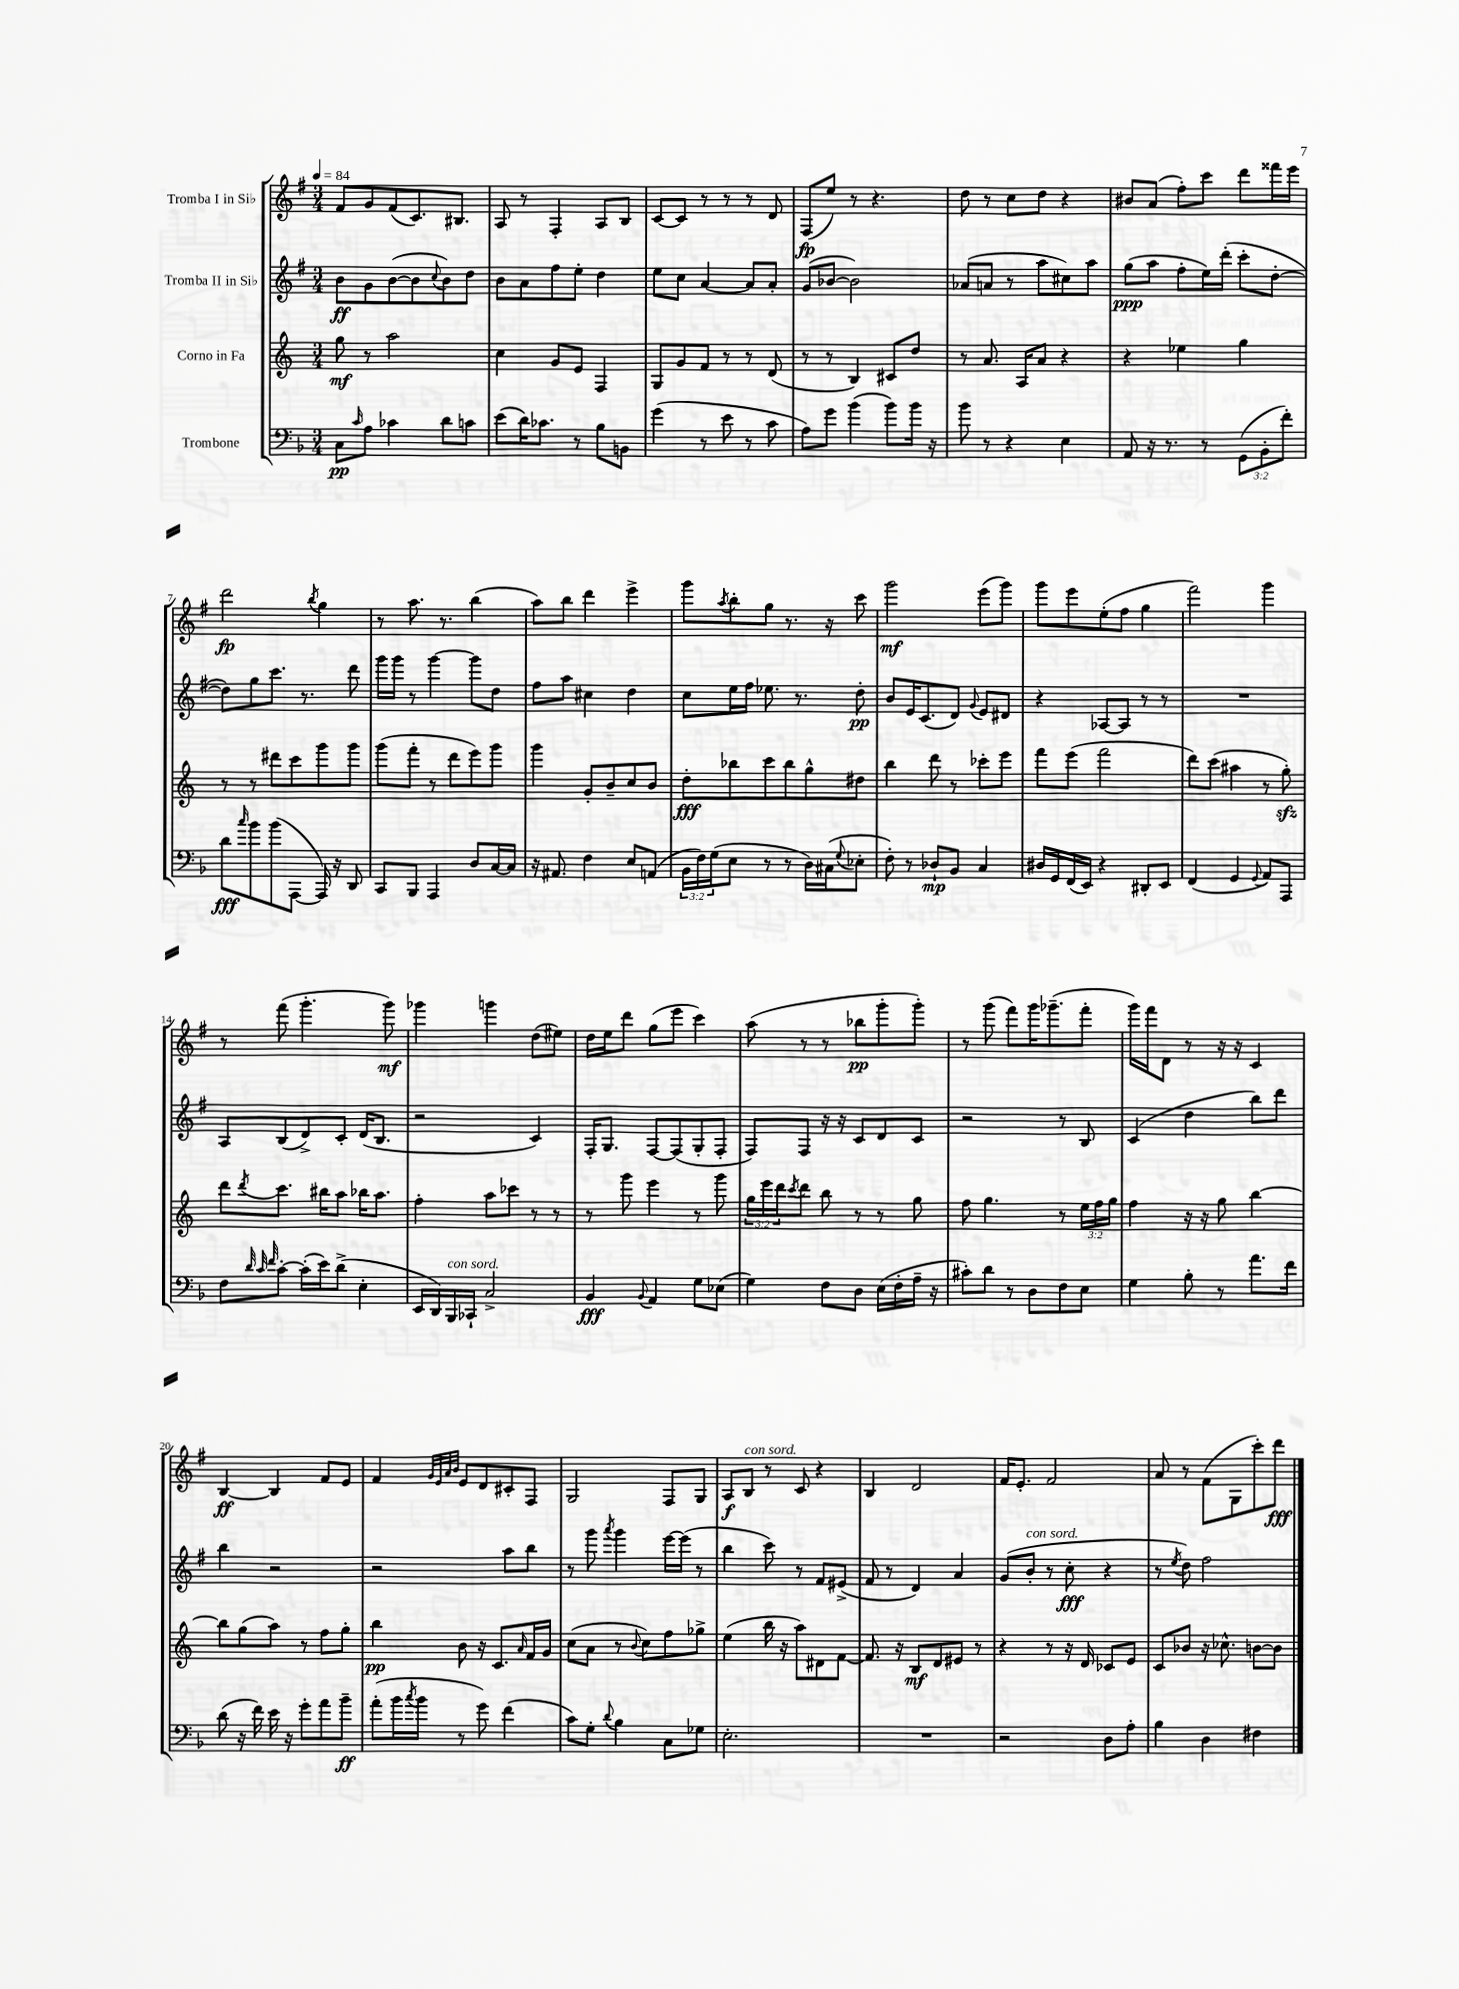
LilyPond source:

<<
\new StaffGroup <<
\new Staff = "s0" \with { instrumentName = "Tromba I in Sib" } {
    \clef treble \key g \major \numericTimeSignature \time 3/4 \tempo 4 = 84
    fis'8 g'8 fis'8( c'8.) bis8. |
    a8 r8 fis4-. a8 b8 |
    c'8~ c'8 r8 r8 r8 d'8 |
    fis8\fp( e''8) r8 r4. |
    d''8 r8 c''8 d''8 r4 |
    bis'8 a'8( fis''8-.) c'''8 d'''8 fisis'''16 e'''16 |
    d'''2\fp \acciaccatura { b''8 } g''4 |
    r8 a''8. r8. b''4( |
    a''8) b''8 d'''4 e'''4-> |
    g'''8 \acciaccatura { a''8 } b''8-. g''8 r8. r16 c'''8 |
    g'''2\mf e'''8( g'''8) |
    g'''8 e'''8 e''8-.( fis''8 g''4 |
    fis'''2) g'''4 |
    r8 fis'''8( g'''4.-. g'''8\mf) |
    ges'''4 g'''4 d''8( eis''8) |
    d''16 e''16 d'''8 g''8( e'''8 c'''4) |
    a''8( r8 r8 bes''8\pp g'''8-. g'''8-.) |
    r8 g'''8( fis'''8) g'''16 ges'''8.--( fis'''8-. |
    g'''16) fis'''16 d'8 r8 r16 r16 c'4 |
    b4~\ff b4 fis'8 e'8 |
    fis'4 \grace { g'32 e'32 a'32 b'32 } e'8 d'8 cis'8-. fis8 |
    g2 fis8 g8 |
    a8\f b8^\markup { \italic "con sord." } r8 c'8 r4 |
    b4 d'2 |
    fis'16 e'8.-. fis'2 |
    a'8 r8 fis'8( g8 c'''8-.) d'''8\fff \bar "|." |
}
\new Staff = "s1" \with { instrumentName = "Tromba II in Sib" } {
    \clef treble \key g \major \numericTimeSignature \time 3/4
    b'8\ff g'8 b'8~( b'8 \appoggiatura { c''8 } b'8) d''8 |
    b'8 a'8 fis''8 e''8-. d''4 |
    e''8 c''8 a'4~ a'8 a'8-. |
    g'8( bes'8~ bes'2) |
    aes'8( a'8 r8 a''8 cis''8) a''8 |
    g''8\ppp( a''8 fis''8-. e''16) d'''16-.( c'''8-. d''8~-. |
    d''8) g''8 c'''8. r8. d'''8 |
    g'''16 g'''16 r8 g'''4~ g'''8 d''8 |
    fis''8 a''8 cis''4 d''4 |
    c''8 e''16 fis''16 ees''8. r8. d''8-.\pp |
    b'8 e'16 c'8.( d'8) \appoggiatura { g'8 } e'8 dis'8 |
    r4 aes8~ aes8 r8 r8 |
    R2. |
    a8 b8( d'8->) c'8-. d'16( b8. |
    r2 c'4) |
    fis16-. g8. fis8~ fis8( g8-. fis8-. |
    fis8) fis8 r16 r16 c'8 d'8 c'8 |
    r2 r8 b8 |
    c'4( d''4 b''8) d'''8 |
    b''4 r2 |
    r2 a''8 b''8 |
    r8 g'''8 \acciaccatura { a'''8 } g'''4 e'''16~ e'''16( r8 |
    b''4 c'''8) r8 fis'8 eis'8->( |
    fis'8 r8 d'4) a'4 |
    g'8( b'8-.^\markup { \italic "con sord." } r8 c''8-.\fff r4 |
    r8 \acciaccatura { e''8 } d''8) fis''2 \bar "|." |
}
\new Staff = "s2" \with { instrumentName = "Corno in Fa" } {
    \clef treble \key c \major \numericTimeSignature \time 3/4 \override Staff.TupletNumber.text = #tuplet-number::calc-fraction-text
    g''8\mf r8 a''2 |
    c''4 g'8 e'8 f4 |
    g8 g'8 f'8 r8 r8 d'8( |
    r8 r8 b4) cis'8 d''8 |
    r8 a'8. a16 a'8 r4 |
    r4 ees''4 g''4 |
    r8 r8 dis'''8 c'''8 g'''8 g'''8 |
    g'''8( f'''8-. r8 d'''8 e'''8) g'''8 |
    g'''4 g'8-. b'8-- c''8 b'8 |
    d''8-.\fff bes''8 c'''8 bes''8 g''8-^ dis''8 |
    b''4 d'''8 r8 ces'''8-. e'''8 |
    f'''8 e'''8( f'''2 |
    d'''8) c'''8( ais''4 r8 g''8-.\sfz) |
    d'''8 \acciaccatura { d'''8 } c'''8. bis''16 a''8 bes''16 a''8. |
    f''4-. a''8 ces'''8 r8 r8 |
    r8 g'''8 e'''4 r8 g'''8 |
    \tuplet 3/2 { g''16 e'''16 d'''16 } \acciaccatura { c'''8 } d'''8 b''8 r8 r8 g''8 |
    f''8 g''4. r8 \tuplet 3/2 { e''16 f''16 g''16 } |
    f''4 r16 r16 g''8 b''4~ |
    b''8 g''8( a''8) r8 f''8 g''8-. |
    b''4\pp b'8 r16 c'8. \grace { a'16 } f'16 g'16 |
    c''8( a'8 r8 \appoggiatura { b'8 } c''8) f''8 ges''8-> |
    e''4( b''16 r16 a''8) dis'8 f'8~ |
    f'8. r16 b8\mf d'8 eis'8 r8 |
    r4 r8 r16 d'16 ces'8 e'8 |
    c'8 bes'8 r16 ces''8.-^ b'8~ b'8 \bar "|." |
}
\new Staff = "s3" \with { instrumentName = "Trombone" } {
    \clef bass \key f \major \numericTimeSignature \time 3/4 \override Staff.TupletNumber.text = #tuplet-number::calc-fraction-text
    c8\pp \grace { c'16 } a8 ces'4 d'8 c'8 |
    e'8( d'16) ces'8. r8 bes8 b,8 |
    g'4( r8 e'8 r8 c'8 |
    a8) g'8 bes'4( bes'8) bes'16 r16 |
    bes'8 r8 r4 e4 |
    a,8 r16 r8. r8 \tuplet 3/2 { g,8( bes,8-. f'8-.) } |
    d'8\fff \grace { c''16 } bes'8 bes'8( a,,8~ a,,16) r16 d,8 |
    c,8 bes,,8 a,,4 d8 c16~ c16 |
    r16 ais,8. f4 e8 a,8( |
    \tuplet 3/2 { bes,16 f16) g16( } e8 r8 r8 d16) cis16( \appoggiatura { g8 } ees8-. |
    f8-.) r8 des8-!\mp bes,8 c4 |
    dis16 g,16 f,16( e,16) r4 dis,8-. e,8 |
    f,4( g,4 \appoggiatura { g,8 } a,8) a,,8 |
    f8 \grace { d'32 c'32 f'32 } c'8~-. c'16-.( e'16) d'8->( e4-. |
    e,16 d,16) bes,,16^\markup { \italic "con sord." } ces,16-! c2-> |
    bes,4\fff \appoggiatura { bes,8 } a,4 g8 ees8( |
    g4) f8 d8 e16( f16-. a16-- r16 |
    cis'8-.) d'8 r8 d8 f8 e8 |
    g4 bes8-. r8 a'8. f'16 |
    d'8( r16 f'16) e'16 r16 g'8-. a'8 bes'8--\ff |
    a'8-.( bes'16 \acciaccatura { c''8 } bes'16 r8 g'8) f'4( |
    c'8) g8-. \appoggiatura { d'8 } bes4 c8 ges8 |
    e2.-. |
    R2. |
    r2 d8 a8-. |
    bes4 d4 fis4 \bar "|." |
}
>>
>>
